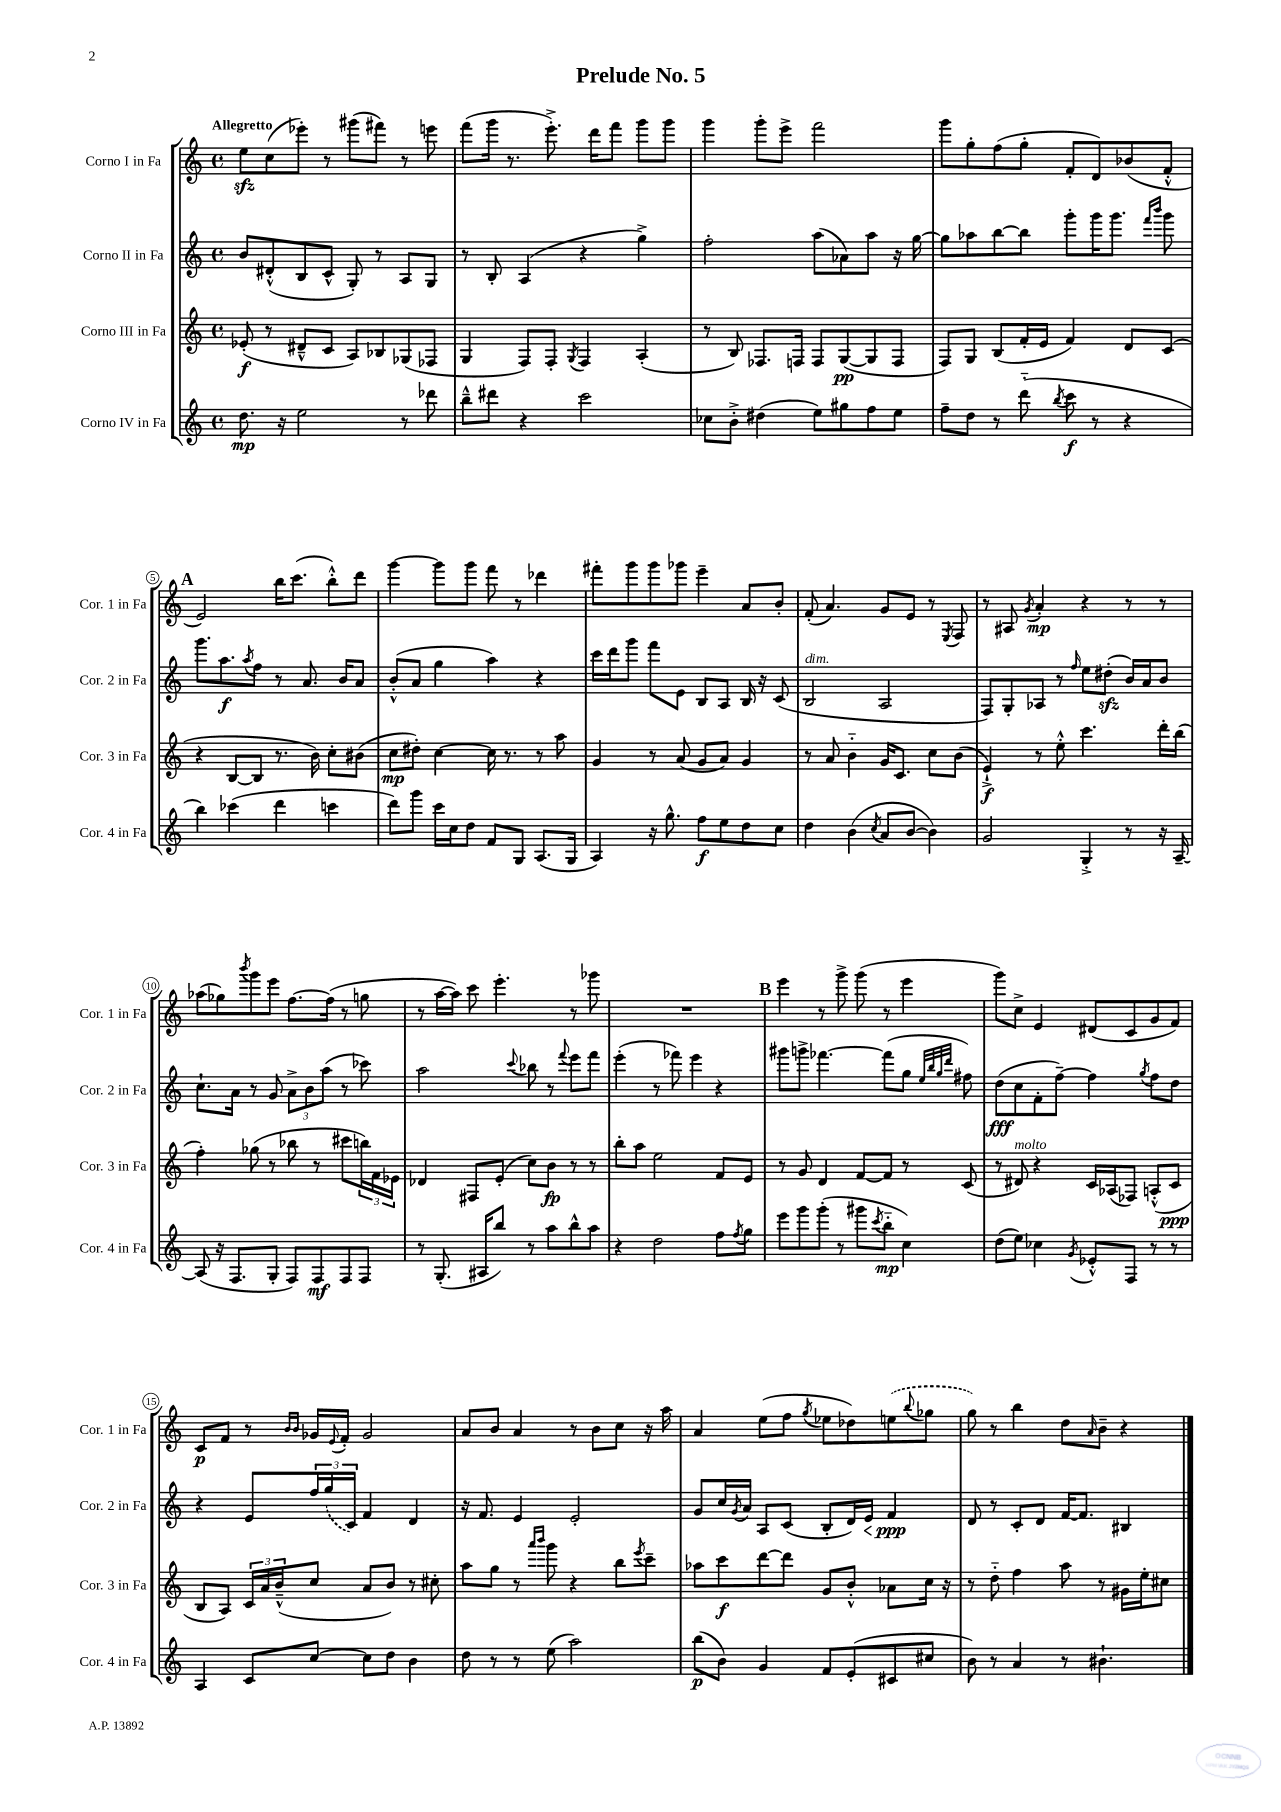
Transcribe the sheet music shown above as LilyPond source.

\header { title = "Prelude No. 5" }
<<
\new StaffGroup <<
\new Staff = "s0" \with { instrumentName = "Corno I in Fa" shortInstrumentName = "Cor. 1 in Fa" } {
    \clef treble \key c \major \defaultTimeSignature \time 4/4 \tempo "Allegretto"
    e''8\sfz c''8( ees'''8-.) r8 gis'''8( fis'''8) r8 e'''8 |
    f'''8( g'''16 r8. e'''8.-.->) d'''16 f'''8 g'''8 g'''8 |
    g'''4 g'''8-. e'''8-> f'''2 |
    g'''8 g''8-. f''8( g''8-. f'8-. d'8) bes'8( f'8-.-^ |
    \mark \markup { \bold "A" } e'2) b''16 c'''8.( b''8-.-^) d'''8 |
    g'''4~ g'''8 g'''8 f'''8 r8 des'''4 |
    fis'''8-. g'''8 g'''8 ges'''8 e'''4-- a'8 b'8-. |
    f'8-.( a'4.) g'8 e'8 r8 \acciaccatura { e8 } f8 |
    r8 ais8 \acciaccatura { g'8 } a'4-.\mp r4 r8 r8 |
    aes''8( ges''8) \acciaccatura { b'''8 } g'''8 e'''8 f''8.~ f''16( r8 g''8 |
    r8 a''16~ a''16) c'''8 e'''4.-. r8 ges'''8 |
    R1 |
    \mark \markup { \bold "B" } e'''4 r8 g'''8-> g'''8( r8 e'''4 |
    g'''8) c''8-> e'4 dis'8( c'8 g'8 f'8) |
    c'8\p f'8 r8 \grace { b'16 b'16 } ges'16 \appoggiatura { e'8 } f'16-. ges'2 |
    a'8 b'8 a'4 r8 b'8 c''8 r16 a''16 |
    a'4 e''8( f''8 \acciaccatura { g''8 } ees''8 des''8) \once \slurDashed e''8( \appoggiatura { b''8 } ges''8 |
    g''8) r8 b''4 d''8 \grace { a'16 } b'8-- r4 \bar "|." |
}
\new Staff = "s1" \with { instrumentName = "Corno II in Fa" shortInstrumentName = "Cor. 2 in Fa" } {
    \clef treble \key c \major \defaultTimeSignature \time 4/4
    b'8 dis'8-.-^( b8 c'8-^ g8-.) r8 a8 g8 |
    r8 b8-. a4( r4 g''4->) |
    f''2-. a''8( aes'8) a''8 r16 g''16~ |
    g''8 aes''8 b''8~ b''8 g'''8-. g'''16 g'''8. \grace { f'''16 b'''16 } g'''8 |
    \mark \markup { \bold "A" } g'''8. a''8.\f \acciaccatura { a''8 } f''8 r8 a'8. b'16 a'8 |
    b'8-.-^( a'8 g''4 a''4) r4 |
    c'''16 d'''16 g'''8 f'''8 e'8 b8 a8 b16 r16 c'8( |
    b2^\markup { \italic "dim." } a2 |
    f8) g8-. aes8 r8 \grace { f''16 } e''8 dis''8-.\sfz( b'16) a'16 b'8 |
    c''8.-! a'16 r8 g'8 \tuplet 3/2 { a'8-> b'8 a''8( } r8 ces'''8) |
    a''2 \appoggiatura { c'''8 } bes''8 r8 \appoggiatura { f'''8 } e'''8 f'''8 |
    e'''4-.( r8 fes'''8) e'''4 r4 |
    \mark \markup { \bold "B" } gis'''8 g'''8-> fes'''4.~ fes'''8( g''8 \grace { e''32 b''32 g''32 d'''32 } fis''8) |
    d''8\fff( c''8 f'8-. f''8~--) f''4 \acciaccatura { g''8 } f''8 d''8 |
    r4 e'8 \tuplet 3/2 { f''16 \once \slurDashed g''16( c'16) } f'4 d'4 |
    r16 f'8. e'4 e'2-. |
    g'8 c''16 \acciaccatura { g'8 } a'16 a8 c'8( b8-. d'16) e'16\< f'4\ppp\! |
    d'8 r8 c'8-. d'8 f'16~ f'8. bis4 \bar "|." |
}
\new Staff = "s2" \with { instrumentName = "Corno III in Fa" shortInstrumentName = "Cor. 3 in Fa" } {
    \clef treble \key c \major \defaultTimeSignature \time 4/4
    ees'8-.\f( r8 dis'8---^ c'8 a8) bes8 ges8( fes8 |
    g4 f8) f8-. \acciaccatura { g8 } f4 a4-.( |
    r8 b8) fes8. f16 f8 g8~\pp( g8 f8 |
    f8) g8 b8( f'16-. e'16 f'4) d'8 c'8( |
    \mark \markup { \bold "A" } r4 b8~ b8 r8. b'16) c''8-. bis'8( |
    c''8\mp dis''8-.) c''4~ c''16 r8. r8 a''8 |
    g'4 r8 a'8( g'8 a'8) g'4 |
    r8 a'8 b'4-_ g'16 c'8. c''8 b'8( |
    e'4-!->\f) r8 e''8-.-^ c'''4. d'''16-. b''16( |
    f''4-.) ges''8( r8 bes''8 r8 cis'''8 \tuplet 3/2 { b''16) f'16 ees'16 } |
    des'4 fis8 e'8-.( c''8) b'8\fp r8 r8 |
    b''8-. a''8 e''2 f'8 e'8 |
    \mark \markup { \bold "B" } r8 g'8 d'4 f'8~ f'8 r8 c'8( |
    r8 dis'8^\markup { \italic "molto" }) r4 c'16 aes16( fes8) a8-.-^( c'8\ppp |
    b8 a8) \tuplet 3/2 { c'16 a'16 b'16---^( } c''8 a'8 b'8) r8 cis''8-. |
    a''8 g''8 r8 \grace { a'''16 b'''16 } g'''8 r4 b''8 \acciaccatura { e'''8 } c'''8-- |
    aes''8 c'''8\f d'''8~ d'''8 g'8 b'8-.-^ aes'8 c''16 r16 |
    r8 d''8-_ f''4 a''8 r8 gis'16 e''16-. cis''8 \bar "|." |
}
\new Staff = "s3" \with { instrumentName = "Corno IV in Fa" shortInstrumentName = "Cor. 4 in Fa" } {
    \clef treble \key c \major \defaultTimeSignature \time 4/4
    d''8.\mp r16 e''2 r8 des'''8 |
    b''8---^ dis'''8 r4 c'''2 |
    ces''8 b'8-.-> dis''4( e''8) gis''8 f''8 e''8 |
    f''8-- d''8 r8 d'''8-_( \acciaccatura { b''8 } c'''8\f r8 r4 |
    \mark \markup { \bold "A" } b''4) ces'''4( d'''4 c'''4 |
    d'''8) g'''8 c'''16 c''16 d''8 f'8 g8 a8.( g16 |
    a4) r16 g''8.-^ f''8\f e''8 d''8 c''8 |
    d''4 b'4( \acciaccatura { c''8 } a'8 b'8~ b'4) |
    g'2 g4-.-> r8 r16 a16~-- |
    a8( r16 f8. g8-. f8) f8\mf f8 f8 |
    r8 g8.-.( ais16 b''8) r8 a''8 b''8-^ a''8 |
    r4 d''2 f''8 \acciaccatura { f''8 } g''8 |
    \mark \markup { \bold "B" } e'''8 g'''8 g'''8-.( r8 gis'''8 \acciaccatura { c'''8 } b''8-_\mp c''4) |
    d''8( e''8) ces''4 \acciaccatura { g'8 } ees'8-.-^ f8 r8 r8 |
    a4 c'8 c''8~ c''8 d''8 b'4 |
    d''8 r8 r8 e''8( a''2) |
    b''8\p( b'8) g'4 f'8 e'8-.( cis'8 cis''8 |
    b'8) r8 a'4 r8 bis'4.-! \bar "|." |
}
>>
>>
\layout { \context { \Score \override BarNumber.stencil = #(make-stencil-circler 0.1 0.3 ly:text-interface::print) } }
